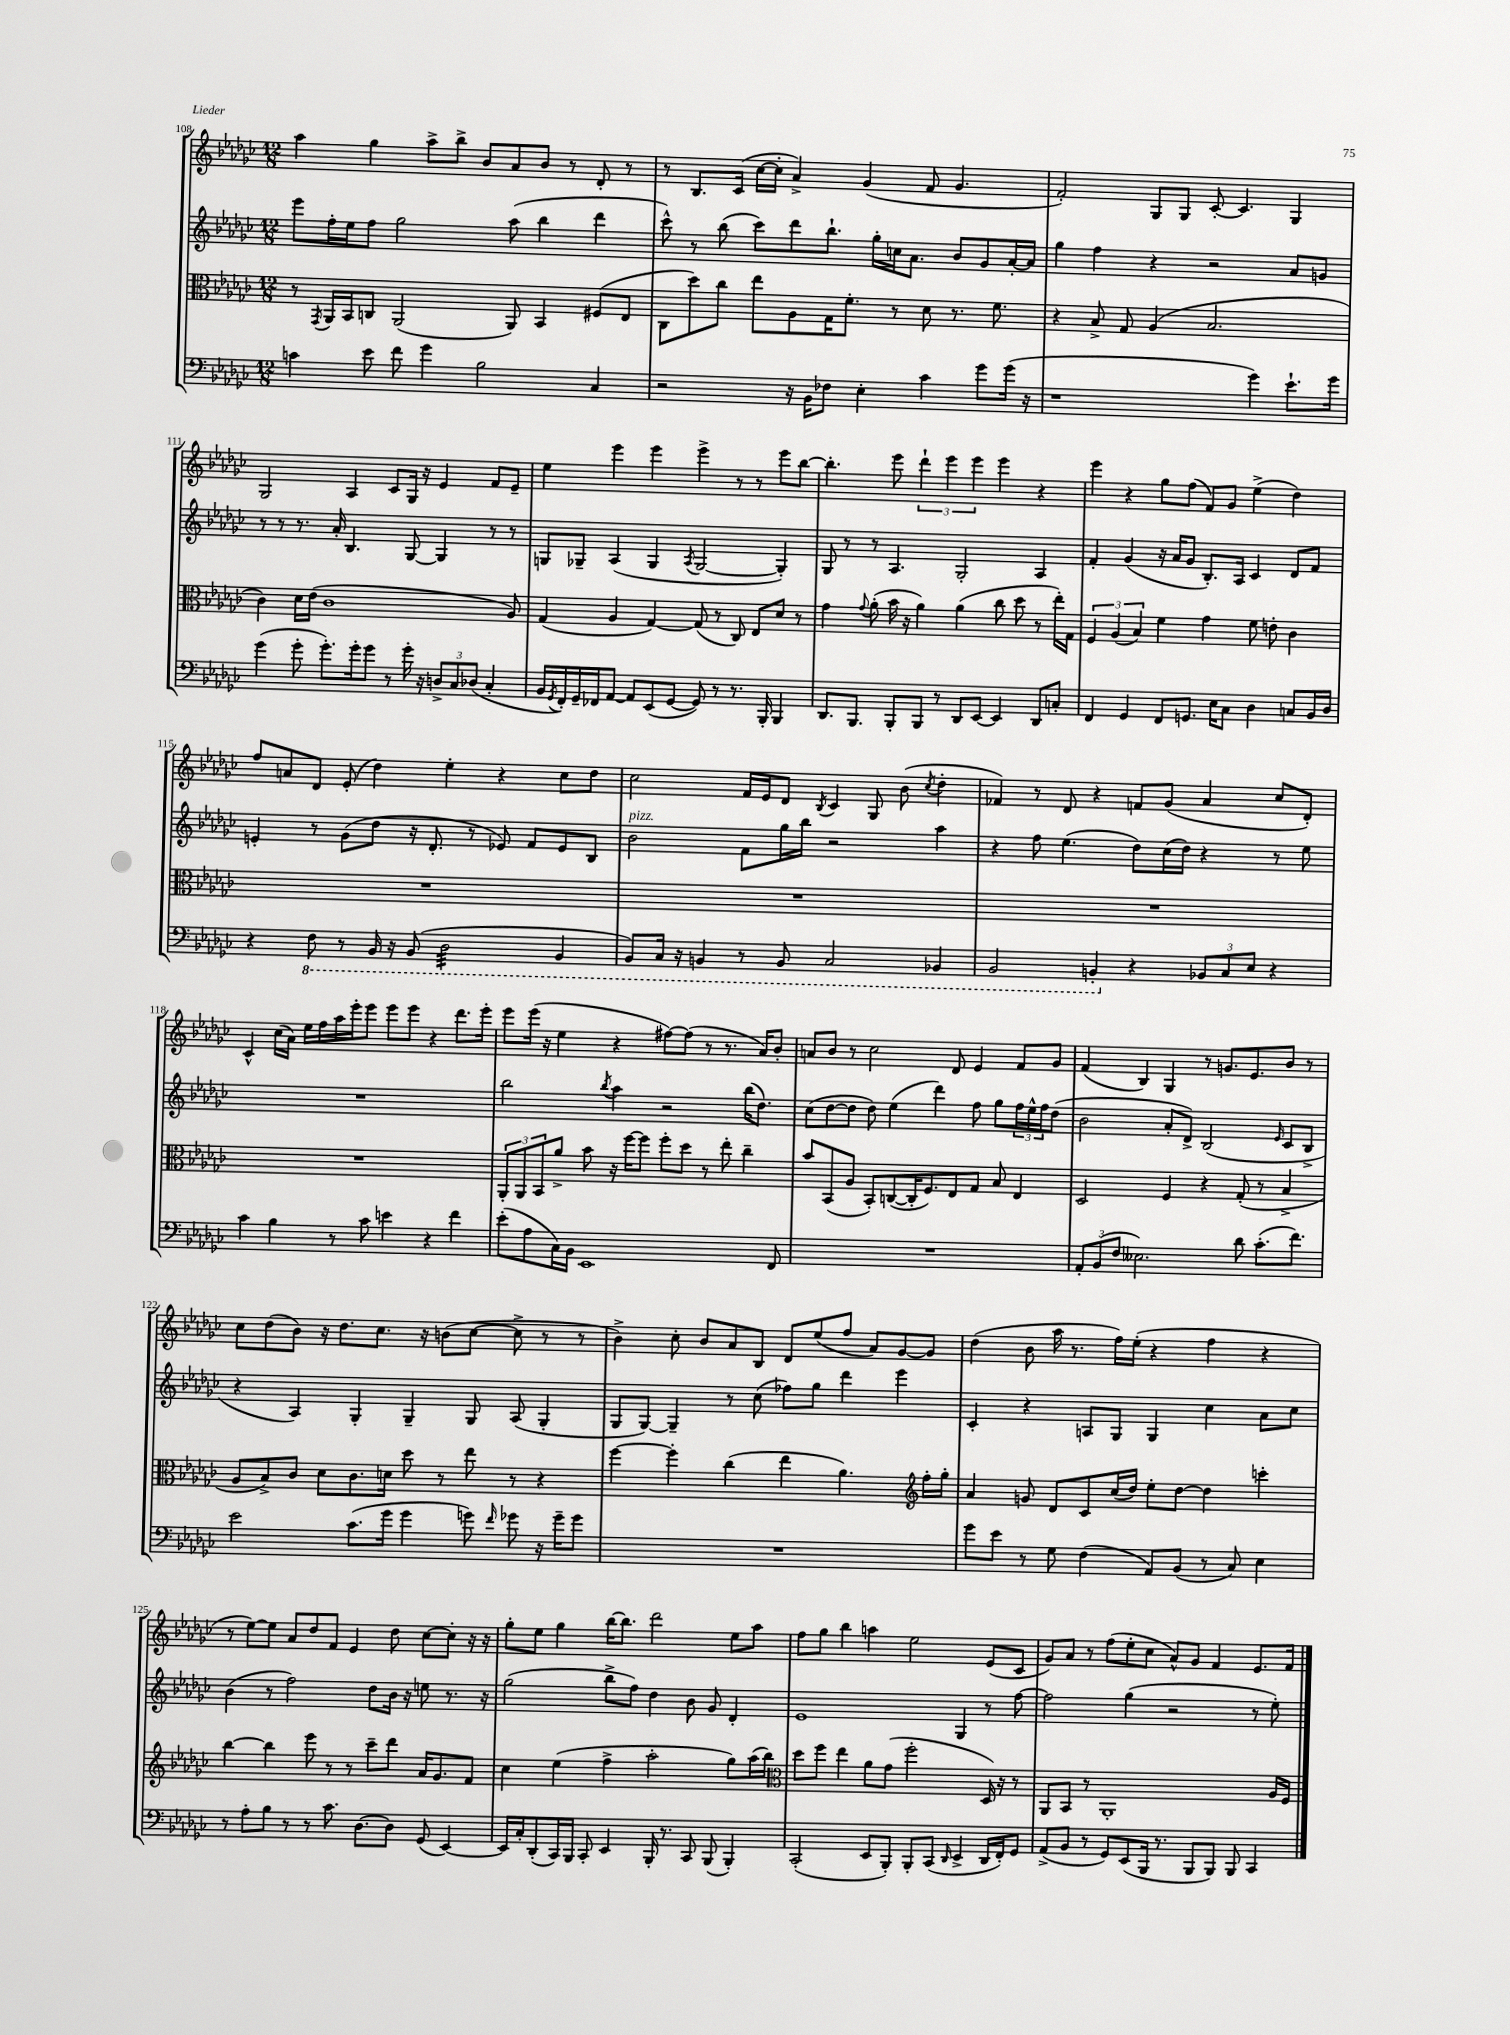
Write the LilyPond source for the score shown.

<<
\new StaffGroup <<
\new Staff = "s0" {
    \clef treble \key ges \major \numericTimeSignature \time 12/8
    aes''4 ges''4 aes''8-> bes''8-> bes'8 aes'8 bes'8 r8 des'8-. r8 |
    r8 bes8. ces'16( ces''16~ ces''16-. aes'4->) ges'4( f'8 ges'4. |
    f'2-.) ges8 ges8 ces'8~-. ces'4. ges4 |
    ges2 aes4 ces'8 ges16 r16 ees'4 f'8 ees'8-- |
    ees''4 ees'''4 ees'''4 ees'''4-> r8 r8 ees'''8 bes''8~ |
    bes''4.-. ees'''8 \tuplet 3/2 { des'''4-! ees'''4 ees'''4 } ees'''4 r4 |
    ees'''4 r4 ges''8 f''8( f'8) ges'8 ees''4->( des''4) |
    f''8 a'8 des'8 ees'8-.( des''4) ees''4-. r4 ces''8 des''8 |
    ces''2 f'16 ees'16 des'8 \acciaccatura { bes8 } ces'4 ges8 bes'8( \acciaccatura { ces''8 } des''4-. |
    fes'4) r8 des'8 r4 f'8 ges'8( aes'4 ces''8 des'8-.) |
    ces'4-^ ces''16( aes'16) ees''16 f''16 aes''16 ees'''16-. ees'''8 ees'''8 ees'''8 r4 des'''8. ees'''16-. |
    ees'''8 ees'''16( r16 ees''4 r4 fis''8~) fis''8( r8 r8. aes'16) bes'8-. |
    a'8 bes'8 r8 ces''2 des'8 ees'4 f'8 ges'8 |
    f'4( bes4) ges4 r8 g'8. ees'8. bes'8 r8 |
    ces''8 des''8( bes'8) r16 des''8. ces''8. r16 b'8( ces''8~ ces''8-> r8 r8 |
    bes'4->) ces''8-. bes'8 aes'8 bes8 des'8 ees''8( f''8 aes'8) ges'8~ ges'8 |
    des''4( bes'8 aes''16 r8. f''16) ees''16-.( r4 f''4 r4 |
    r8 ees''8~) ees''8 aes'8 des''8 f'8 ees'4 des''8 ces''8~ ces''8-. r16 r16 |
    ges''8-. ees''8 ges''4 bes''16~ bes''8. des'''2 ees''8 aes''8 |
    f''8 ges''8 bes''4 a''4 ees''2 ees'8( ces'8 |
    ges'8) aes'8 r8 f''8( ees''8-. ces''8 aes'8-^) ges'8 f'4 ees'8. f'16 \bar "|." |
}
\new Staff = "s1" {
    \clef treble \key ges \major \numericTimeSignature \time 12/8
    ees'''8 f''16-. ees''16 f''8 ges''2 aes''8( bes''4 des'''4 |
    ces'''8-^) r8 bes''8( ces'''8) des'''8 bes''8.-! ges''16-. c''16 aes'8. bes'8 ges'8 aes'16~-. aes'16 |
    ges''4 f''4 r4 r2 aes'8 g'8 |
    r8 r8 r8. aes'16-. bes4. ges8~ ges4 r8 r8 |
    g8 ges8-- aes4( ges4 \acciaccatura { aes8 } ges2~ ges4-.) |
    ges8 r8 r8 aes4. ges2-. aes4 |
    f'4-. ges'4( r16 aes'16 ges'8 bes8.-.) aes16 ces'4 des'8 f'8 |
    e'4-. r8 ges'8( des''8 r16 des'8.-. r8 ees'8) f'8 ees'8 bes8 |
    bes'2^\markup { \italic "pizz." } f'8 ges''16 bes''16 r2 aes''4 |
    r4 f''8 ees''4.( des''8) ces''16( des''16) r4 r8 ees''8 |
    R1. |
    bes''2 \acciaccatura { bes''8 } aes''4 r2 bes''16( des''8.) |
    ces''8( des''8~ des''8 des''8) ees''4( des'''4) f''8 ges''8 \tuplet 3/2 { f''16 ees''16-^ f''16 } des''8( |
    bes'2 aes'8-. des'8->) bes2( \grace { ees'16 } ces'8 bes8-> |
    r4 aes4) ges4-. ges4-- ges8 aes8( ges4-. |
    ges8 ges8~) ges4-- r8 ces''8( fes''8) ges''8 des'''4 ees'''4 |
    ces'4-. r4 a8 ges8 ges4 ces''4 aes'8 ces''8 |
    bes'4( r8 f''2) des''8 bes'16 r16 e''8 r8. r16 |
    ges''2( bes''8-> f''8) des''4 bes'8 ges'8 des'4-. |
    ees'1 ges4 r8 f''8~ |
    f''2 ges''4( r2 r8 ees''8-.) \bar "|." |
}
\new Staff = "s2" {
    \clef alto \key ges \major \numericTimeSignature \time 12/8
    r8 \acciaccatura { ges,8 } aes,16 bes,16 c8 aes,2( aes,8) bes,4 fis8( ees8 |
    ces8 des''8) ces''8 ees''8 aes8 ges16 f'8.-. r8 des'8 r8. f'8. |
    r4 bes8-> ges8 aes4( bes2. |
    ces'4) des'16 ees'16( ces'1 aes8) |
    ges4( aes4 ges4~) ges8( r8 ces8) ees8 des'8 r8 |
    ges'4 \appoggiatura { ges'8 } aes'8-.( bes'16 r16 aes'4) aes'4( ces''8 des''8 r8 ees''16-.) ges16 |
    \tuplet 3/2 { f4 aes4( bes4) } f'4 ges'4 f'8 e'8-. ces'4 |
    R1. |
    R1. |
    R1. |
    R1. |
    \tuplet 3/2 { aes,8-. aes,8 bes,8 } aes'8-> bes'8 r16 f''16~ f''8 f''8-. des''8 r8 ees''8-. ces''4-- |
    bes'8 bes,8( aes8 bes,8-.) c8~( c16-. f8.) ees8 ges8 bes8 ees4 |
    des2 f4 r4 ges8-.( r8 bes4-> |
    aes8 bes8->) ces'8 des'8 ces'8. d'16 des''8 r8 ees''8 r8 r4 |
    f''4~ f''4-. ces''4( ees''4 aes'4.) \clef treble f''16-. ges''16-. |
    aes'4 g'8 des'8 ces'8 ces''16( des''16) ees''8-. des''8~ des''4 c'''4-. |
    bes''4~ bes''4 ees'''8 r8 r8 ces'''8-- des'''8 aes'16 ges'8. f'8 |
    ces''4 ees''4( f''4-> aes''2-. ges''8) aes''16( bes''16) |
    \clef alto des''8 f''8 ees''4 aes'8 ges'8( f''2-. des16) r16 r8 |
    aes,8 bes,8 r8 aes,1-. aes16 f16 \bar "|." |
}
\new Staff = "s3" {
    \clef bass \key ges \major \numericTimeSignature \time 12/8
    c'4 ees'8 f'8 ges'4 bes2 ces4 |
    r2 r16 bes,16 fes8 ees4-. ces'4 ges'8 ges'16( r16 |
    r1 ges'4) ees'8.-! ges'16 |
    ges'4( ges'8-. ges'8.-.) ges'16-. ges'8 r8 ges'16-. r16 \tuplet 3/2 { d8-> ces8 des8( } ces4-. |
    bes,16 \acciaccatura { ges,8 } f,16-.) ges,16-- fes,16 aes,8~ aes,8 ees,8( ges,8~ ges,8) r8 r8. bes,,16-. bes,,4 |
    des,8. bes,,8. bes,,8-. bes,,8 r8 des,8 ees,8~ ees,4 des,8 c8-. |
    f,4 ges,4 f,8 g,8. ees16 ces8 des4 c8 bes,16 des16 |
    r4 \ottava #-1 f,8 r8 bes,,16 r16 bes,,8( des,2:32 bes,,4 |
    bes,,8) ces,16 r16 b,,4 r8 b,,8 ces,2 bes,,4 |
    bes,,2 b,,4-. \ottava #0 r4 \tuplet 3/2 { bes,!8 ces8 ees8 } r4 |
    ces'4 bes4 r8 ces'8 e'4 r4 f'4 |
    ees'8-.( aes8 ces16) bes,16 ees,1 f,8 |
    R1. |
    \tuplet 3/2 { aes,8-. bes,8( f8 } eeses2.) des'8 ces'8.-.( f'8.) |
    ees'2 ces'8.( ges'16 ges'4 g'8) \grace { f'16 } ges'8 r16 ges'16-- ges'8 |
    R1. |
    ges'8 ees'8 r8 ges8 f4( aes,8) bes,8( r8 ces8) ees4 |
    r8 aes8-. bes8 r8 r8 ces'8. des8.~ des8 ges,8( ees,4~) |
    ees,16 ces16-. des,8-.( ces,16) bes,,16 ces,8-. ees,4 bes,,16-. r8. ces,8 bes,,8( bes,,4-.) |
    ces,2-.( ees,8 bes,,8-.) bes,,8-. ces,8( \grace { des,16 } ees,4-> des,16 f,16-.) ges,8 |
    aes,8->( bes,8 r8 ges,8) ees,8( bes,,16 r8. bes,,8 bes,,8) bes,,8 ces,4 \bar "|." |
}
>>
>>
\layout { \context { \Score currentBarNumber = #108 } }
